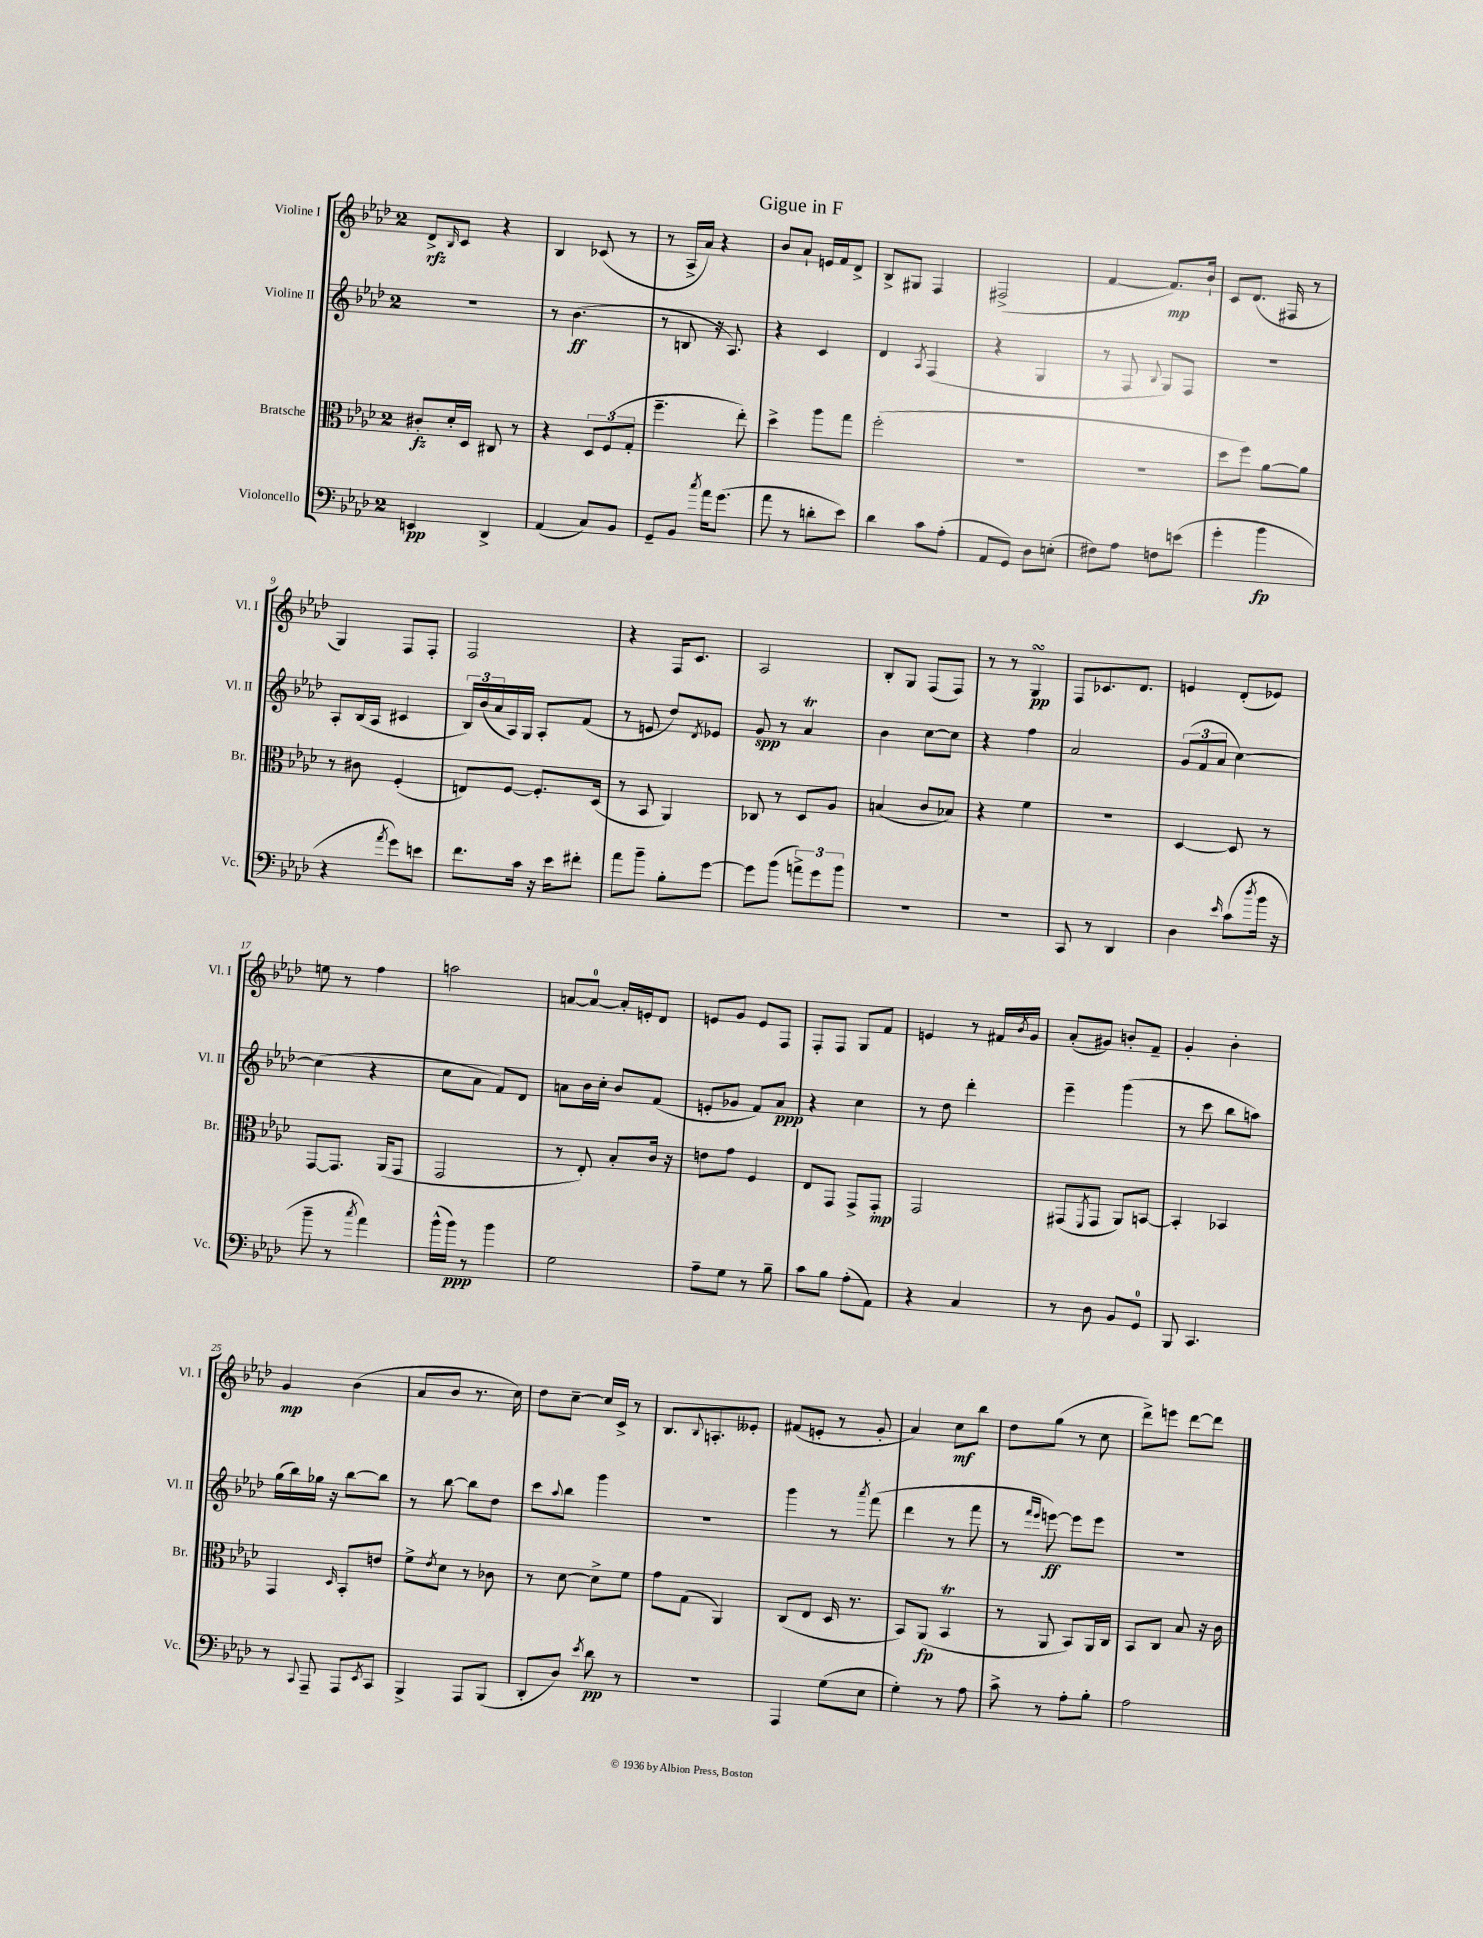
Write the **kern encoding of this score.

**kern	**kern	**kern	**kern
*staff4	*staff3	*staff2	*staff1
*clefF4	*clefC3	*clefG2	*clefG2
*k[b-e-a-d-]	*k[b-e-a-d-]	*k[b-e-a-d-]	*k[b-e-a-d-]
*M2/4	*M2/4	*M2/4	*M2/4
4EE	8c#'	2r	8d-^
.	.	.	16qqB-
.	16d-'	.	8c
.	16D-	.	.
4DD-^	8C#	.	4r
.	8r	.	.
=	=	=	=
(4AA-	4r	8r	4B-
.	.	(4.b-	.
8C)	12D-	.	(8c-
.	(12F	.	.
8BB-	.	.	8r
.	12G'	.	.
=	=	=	=
8GG~	4.ff~	8r	8r
8BB-	.	8B	16A-^
.	.	.	16a-)
8qcc	.	.	.
16a-	.	16r	4r
(8.g	.	8.A-)	.
.	8ee-')	.	.
=	=	=	=
8a-	4dd-^	4r	8b-
8r	.	.	8a-`
8d'	8aa-	4c	16e
.	.	.	16f
8e-)	8gg	.	8d-^
=	=	=	=
4d-	(2ff'	4d-	8B-^
.	.	.	8G#
.	.	8qA-	.
8c	.	(4F	4F
(8A-'	.	.	.
=	=	=	=
8AA-	2r	4r	(2F#^
8GG)	.	.	.
8D-	.	4G	.
(8E'	.	.	.
=	=	=	=
8F#)	2r	8r	[4f
8A-	.	8F	.
.	.	8qqB-	.
8F	.	8G)	8.f])
(8e	.	8F	.
.	.	.	16b-`
=	=	=	=
4g'	8dd-	2r	8c
.	8ff)	.	(8.d-
4b-	[8a-	.	.
.	.	.	16F#
.	8a-]	.	8r
=	=	=	=
4r	8r	8A-'	4G)
.	8c#	(16B-	.
.	.	16A-	.
8qa-	.	.	.
8g)	(4F'	4c#	8F
8e	.	.	8F'
=	=	=	=
8.f	8E)	24B-)	2F
.	.	(24b-	.
.	.	24a-	.
.	[8F	16A-)	.
16c	.	16G	.
16r	8.F']	8A-'	.
16e-	.	.	.
8f#'	.	(8f	.
.	(16D-	.	.
=	=	=	=
8a-	8r	8r	4r
8b-~	8BB-	8e	.
8B-'	4AA-)	8dd-)	16F
.	.	.	8.c
.	.	8qd-	.
[8g	.	8e-	.
=	=	=	=
8g]	8C-	8g	2A-
(8b-	8r	8r	.
12a^)	8D-	4a-	.
12g	.	.	.
.	8A-	.	.
12b-	.	.	.
=	=	=	=
2r	(4B	4b-	8B-'
.	.	.	8G
.	8c	[8cc	(8F
.	8B-)	8cc]	8F)
=	=	=	=
2r	4r	4r	8r
.	.	.	8r
.	4f	4ff	4G
=	=	=	=
8CC	2r	2a-	8F
8r	.	.	8.c-
4DD-	.	.	.
.	.	.	8.d-
=	=	=	=
4D-	[4D-	(12g	4e
.	.	12f	.
.	.	12a-	.
16qqe-	.	.	.
(8c	8D-]	[4cc)	(8d-'
8qdd-	.	.	.
16b-	8r	.	8e-)
16r	.	.	.
=	=	=	=
8b-~	[8GG	(4cc]	8ee
8r	8.GG]	.	8r
8qcc	.	.	.
4a-)	.	4r	4ff
.	(16AA-	.	.
.	8GG	.	.
=	=	=	=
(16b-^^	2GG	8cc	2aa
16b-)	.	.	.
8r	.	8a-	.
4b-	.	8f)	.
.	.	8d-	.
=	=	=	=
2G	8r	8a	[8a
.	8E-')	16b-	8a_
.	.	16cc'	.
.	8B-'	8b-	16a']
.	.	.	16e'
.	16c	(8f	8d-
.	16r	.	.
=	=	=	=
8A-~	8e	8e'	8e
8G	8g	8g-	8g
8r	4F	8f)	8e
8B-~	.	8a-	8F
=	=	=	=
8c	8E-	4r	8F'
8B-	8GG	.	8F
(8A-'	8GG^	4cc	8G
8AA-)	8GG'	.	8f
=	=	=	=
4r	2GG	8r	4e
.	.	8dd-	.
4C	.	4ddd-'	8r
.	.	.	16f#
.	.	.	8qb-
.	.	.	16g
=	=	=	=
8r	(8GG#	4eee-~	(8a-'
.	8qFF	.	.
8D-	8GG#	.	8g#)
8BB-	8AA-)	(4ggg	8b'
8GG	[8BB	.	8f~
=	=	=	=
8BBB-	4BB']	8r	4g'
4.CC	.	8ccc	.
.	4BB-	8bb-	4b-'
.	.	8aa)	.
=	=	=	=
8r	4GG	(16gg	4g
.	.	16bb-)	.
8qqCC	.	.	.
8AAA-~	.	16gg-	.
.	.	16r	.
.	16qqD-	.	.
8AAA-	8BB-'	[8bb-	(4b-
8qEE-	.	.	.
8CC	8e	8bb-]	.
=	=	=	=
4BBB-^	8f^	8r	8a-
.	8qe-	.	.
.	8d-	[8bb-	8b-
8AAA-	8r	8bb-]	8.r
(8BBB-	8c-	8dd-	.
.	.	.	16cc)
=	=	=	=
8DD-'	8r	8ccc	8dd-
.	.	8qqaa-	.
8D-)	[8d-	8bb-	[8cc~
8qe-	.	.	.
8d-	8d-^]	4ggg	16cc]
.	.	.	16c^
8r	8f	.	8r
=	=	=	=
2r	8g	2r	8.B-
.	(8G	.	.
.	.	.	8qqB-
.	.	.	8.A'
.	4AA-)	.	.
.	.	.	8e--'
=	=	=	=
4AAA-	(8C	4ggg	(8f#
.	8E-	.	8e'
(8G	16D-	8r	8r
.	8.r	.	.
.	.	8qaaa-	.
8E-	.	(8fff	8g'
=	=	=	=
4G')	8BB-)	4ddd-	4a-)
.	(8AA-	.	.
8r	4BB-	8r	8cc
8A-	.	8fff	8bb-
=	=	=	=
8c^	8r	8r	8dd-
.	.	16qqfff	.
.	.	16qqeee-	.
8r	8AA-	[8eee)	(8gg
8A-'	8BB-)	8eee]	8r
8B-'	16AA-	8eee	8cc
.	16C	.	.
=	=	=	=
2A-	8BB-	2r	8ddd-^)
.	8C	.	8eee
.	8B-	.	[8ddd-
.	16r	.	8ddd-]
.	16c	.	.
==	==	==	==
*-	*-	*-	*-
